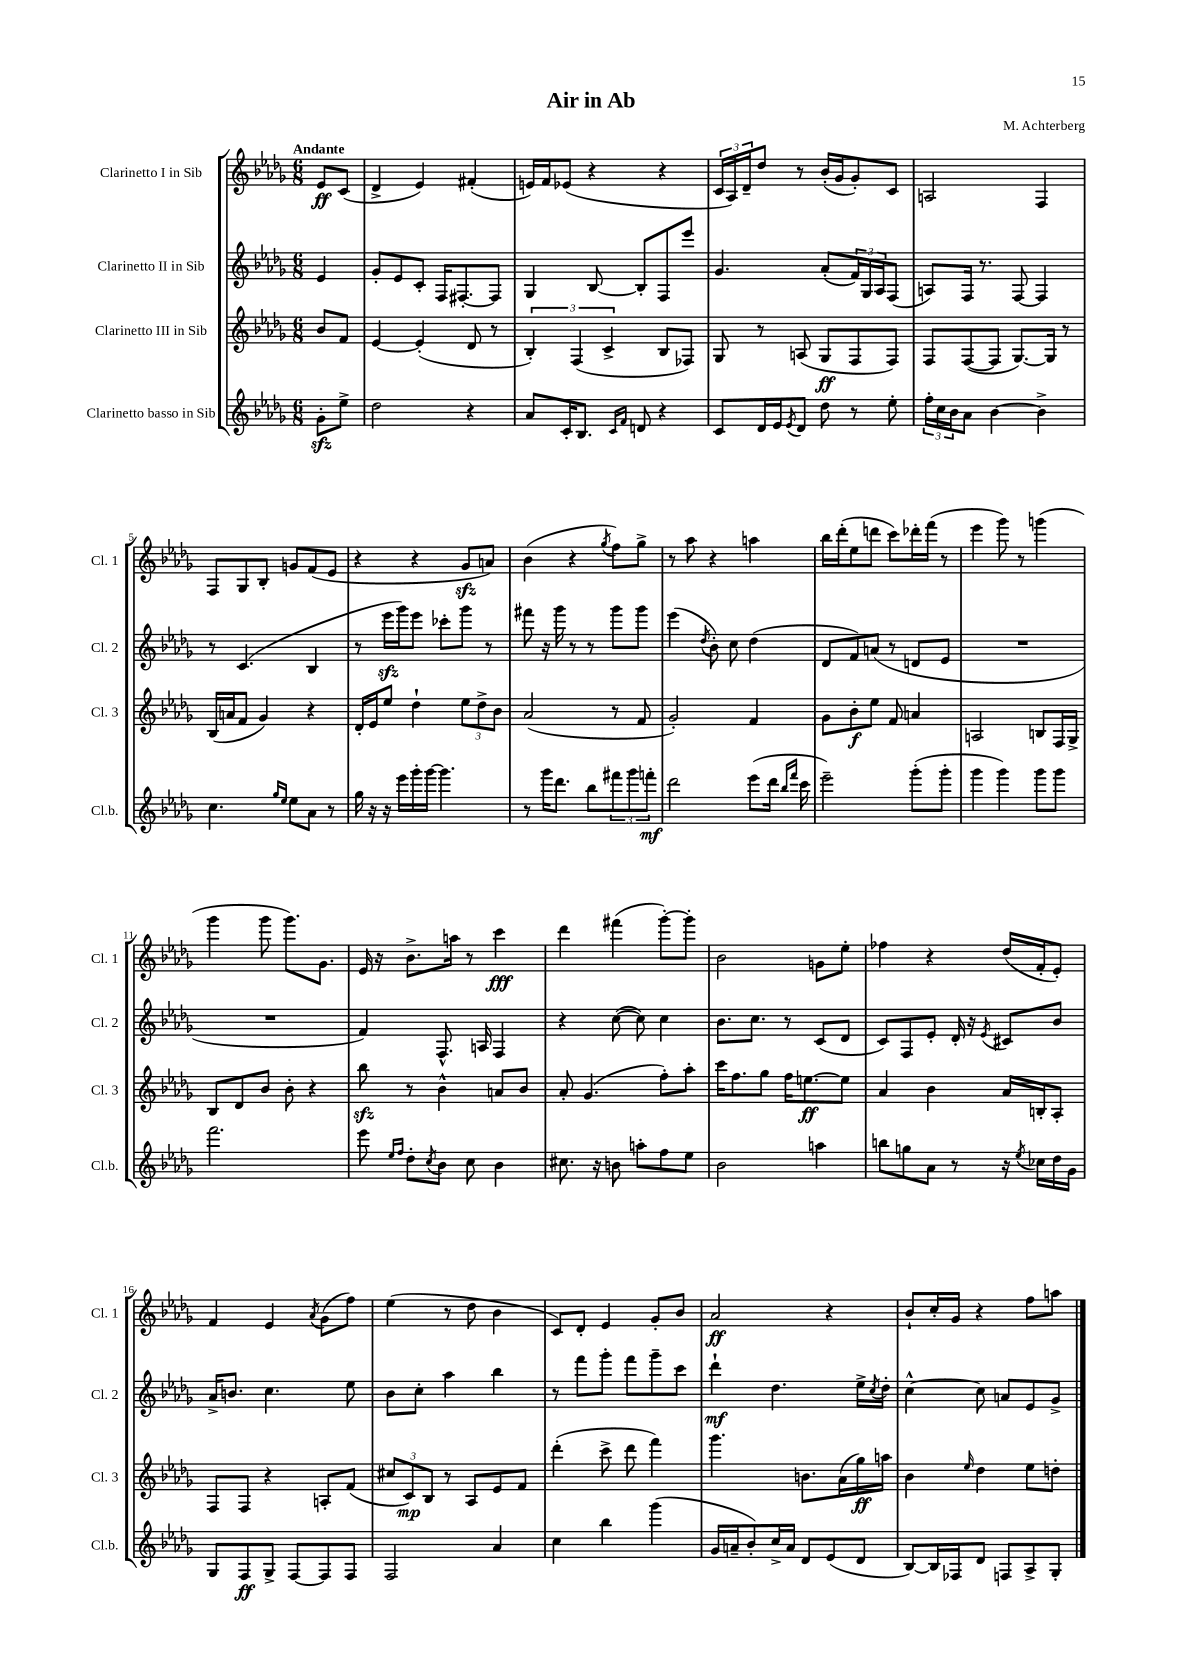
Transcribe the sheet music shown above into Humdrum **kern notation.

**kern	**kern	**kern	**kern
*staff4	*staff3	*staff2	*staff1
*clefG2	*clefG2	*clefG2	*clefG2
*k[b-e-a-d-g-]	*k[b-e-a-d-g-]	*k[b-e-a-d-g-]	*k[b-e-a-d-g-]
*M6/8	*M6/8	*M6/8	*M6/8
8g-'	8b-	4e-	8e-
8ee-^	8f	.	(8c
=	=	=	=
2dd-	[4e-	8g-'	4d-^
.	.	8e-	.
.	(4e-']	8c'	4e-)
.	.	16F	.
.	.	[8.F#'	.
4r	8d-	.	(4f#'
.	8r	8F#]	.
=	=	=	=
8a-	6B-')	4G-	16e)
.	.	.	16f
16c'	.	.	(8e-
.	(6F	.	.
8.B-	.	.	.
.	.	[8B-	4r
.	6c^	.	.
16qqc	.	.	.
16qqf	.	.	.
8d	.	8B-']	.
4r	8B-	8F	4r
.	8F-)	8eee-	.
=	=	=	=
8c	8G-	4.g-	24c
.	.	.	24A-)
.	.	.	24d-~
16d-	8r	.	8dd-
16e-	.	.	.
8qe-	.	.	.
8d-	(8A	.	8r
8dd-	8G-	(8a-'	(16b-'
.	.	.	16g-
8r	8F	24f)	8g-')
.	.	24G-	.
.	.	24A-	.
8ee-'	8F)	(8F	8c
=	=	=	=
24ff'	8F	8A)	2A
24cc	.	.	.
24b-	.	.	.
8a-	([8F	16F	.
.	.	8.r	.
[4b-	8F]	.	.
.	[8.G-)	[8F	.
4b-^]	.	4F]	4F
.	16G-]	.	.
.	8r	.	.
=	=	=	=
4.cc	(16B-	8r	8F
.	16a	.	.
.	8f	(4.c	8G-
.	4g-)	.	8B-'
16qqgg-	.	.	.
16qqee-	.	.	.
8ee-	.	.	8g
8a-	4r	4B-	(8f
8r	.	.	8e-
=	=	=	=
16gg-	16d-'	8r	4r
16r	16e-	.	.
16r	8ee-	16eee-	.
16eee-	.	16ggg-)	.
16ggg-'	4dd-`	8eee-	4r
[16ggg-	.	.	.
4.ggg-]	.	8ccc-'	.
.	12ee-	8ggg-	8g-
.	12dd-^	.	.
.	.	8r	8a)
.	12b-	.	.
=	=	=	=
8r	(2a-	8fff#	(4b-
16ggg-	.	16r	.
8.ddd-	.	16ggg-	.
.	.	8r	4r
8bb-	.	8r	.
.	.	.	8qgg-
12fff#	8r	8ggg-	8ff)
12ggg-	.	.	.
.	8f	8ggg-	8gg-^
12fff'	.	.	.
=	=	=	=
2ddd-	2g-')	(4eee-	8r
.	.	.	8aa-
.	.	8qdd-	.
.	.	8b-')	4r
.	.	8cc	.
(8eee-	4f	(4dd-	4aa
16ddd-	.	.	.
16qqbb-	.	.	.
16qqfff	.	.	.
16ccc	.	.	.
=	=	=	=
2eee-~)	8g-	8d-	16bb-
.	.	.	(16ddd-'
.	8b-'	8f)	8ee-
.	8ee-	(8a	8ddd
.	8f	8r	8ccc)
(8ggg-'	4a	8d	16ddd-'
.	.	.	(16fff
8ggg-'	.	8e-	8r
=	=	=	=
4ggg-	2A	2.r	4eee-
4ggg-)	.	.	8ggg-)
.	.	.	8r
8ggg-	8B	.	(4ggg
8ggg-	16F	.	.
.	16G-^	.	.
=	=	=	=
2.fff	8B-	2.r	4ggg-
.	8d-	.	.
.	8b-	.	8ggg-
.	8b-'	.	8.ggg-)
.	4r	.	.
.	.	.	8.g-
=	=	=	=
8eee-	8bb-	4f)	16e-
.	.	.	16r
16qqee-	.	.	.
16qqff	.	.	.
8dd-'	8r	.	8.b-^
8qcc	.	.	.
8b-	4b-^^	8.F^^	.
.	.	.	16aa
8cc	.	.	8r
.	.	16A	.
4b-	8a	4F	4ccc
.	8b-	.	.
=	=	=	=
8.cc#	8a-'	4r	4ddd-
.	(4.g-	.	.
16r	.	.	.
8b	.	([8cc	(4fff#
8aa'	.	8cc])	.
8ff	8ff')	4cc	[8ggg-')
8ee-	8aa-'	.	8ggg-']
=	=	=	=
2b-	16ccc	8.b-	2b-
.	8.ff	.	.
.	.	8.cc	.
.	8gg-	.	.
.	16ff	8r	.
.	[8.ee	.	.
4aa	.	(8c	8g
.	8ee]	8d-	8ee-'
=	=	=	=
8bb	4a-	8c)	4ff-
8gg	.	8F	.
8a-	4b-	8e-'	4r
8r	.	16d-'	.
.	.	16r	.
.	.	8qe-	.
16r	16a-	8c#	(16dd-
8qee-	.	.	.
16cc-	16B'	.	16f'
16dd-	8A-'	8b-	8e-')
16g-	.	.	.
=	=	=	=
8G-	8F	16a-^	4f
.	.	8.b	.
8F	8F	.	.
8G-^	4r	4.cc	4e-
[8F	.	.	.
.	.	.	8qa-
8F]	8A'	.	(8g-
8F	(8f	8ee-	8ff)
=	=	=	=
2F	12cc#	8b-	(4ee-
.	12c)	.	.
.	.	8cc'	.
.	12B-	.	.
.	8r	4aa-	8r
.	8A-	.	8dd-
4a-	8e-	4bb-	4b-
.	8f	.	.
=	=	=	=
4cc	(4ddd-'	8r	8c)
.	.	8fff	8d-'
4bb-	8ccc^	8ggg-'	4e-
.	8ddd-	8fff	.
(4ggg-	4fff)	8ggg-~	8g-'
.	.	8ccc	8b-
=	=	=	=
16g-	4.ggg-	4ddd-`	2a-
16a~	.	.	.
8b-')	.	.	.
16cc^	.	4.dd-	.
16a	.	.	.
8d-	8.b	.	.
(8e-	.	.	4r
.	(16a-	.	.
8d-	16gg-)	16ee-^	.
.	.	8qcc	.
.	16aa	16dd-'	.
=	=	=	=
[8B-)	4b-	[4cc^^	8b-`
16B-]	.	.	16cc'
16F-	.	.	16g-
.	16qqee-	.	.
8d-	4dd-	8cc]	4r
8F	.	8a	.
8A-^	8ee-	8e-	8ff
8G-'	8dd'	8g-^	8aa
==	==	==	==
*-	*-	*-	*-
